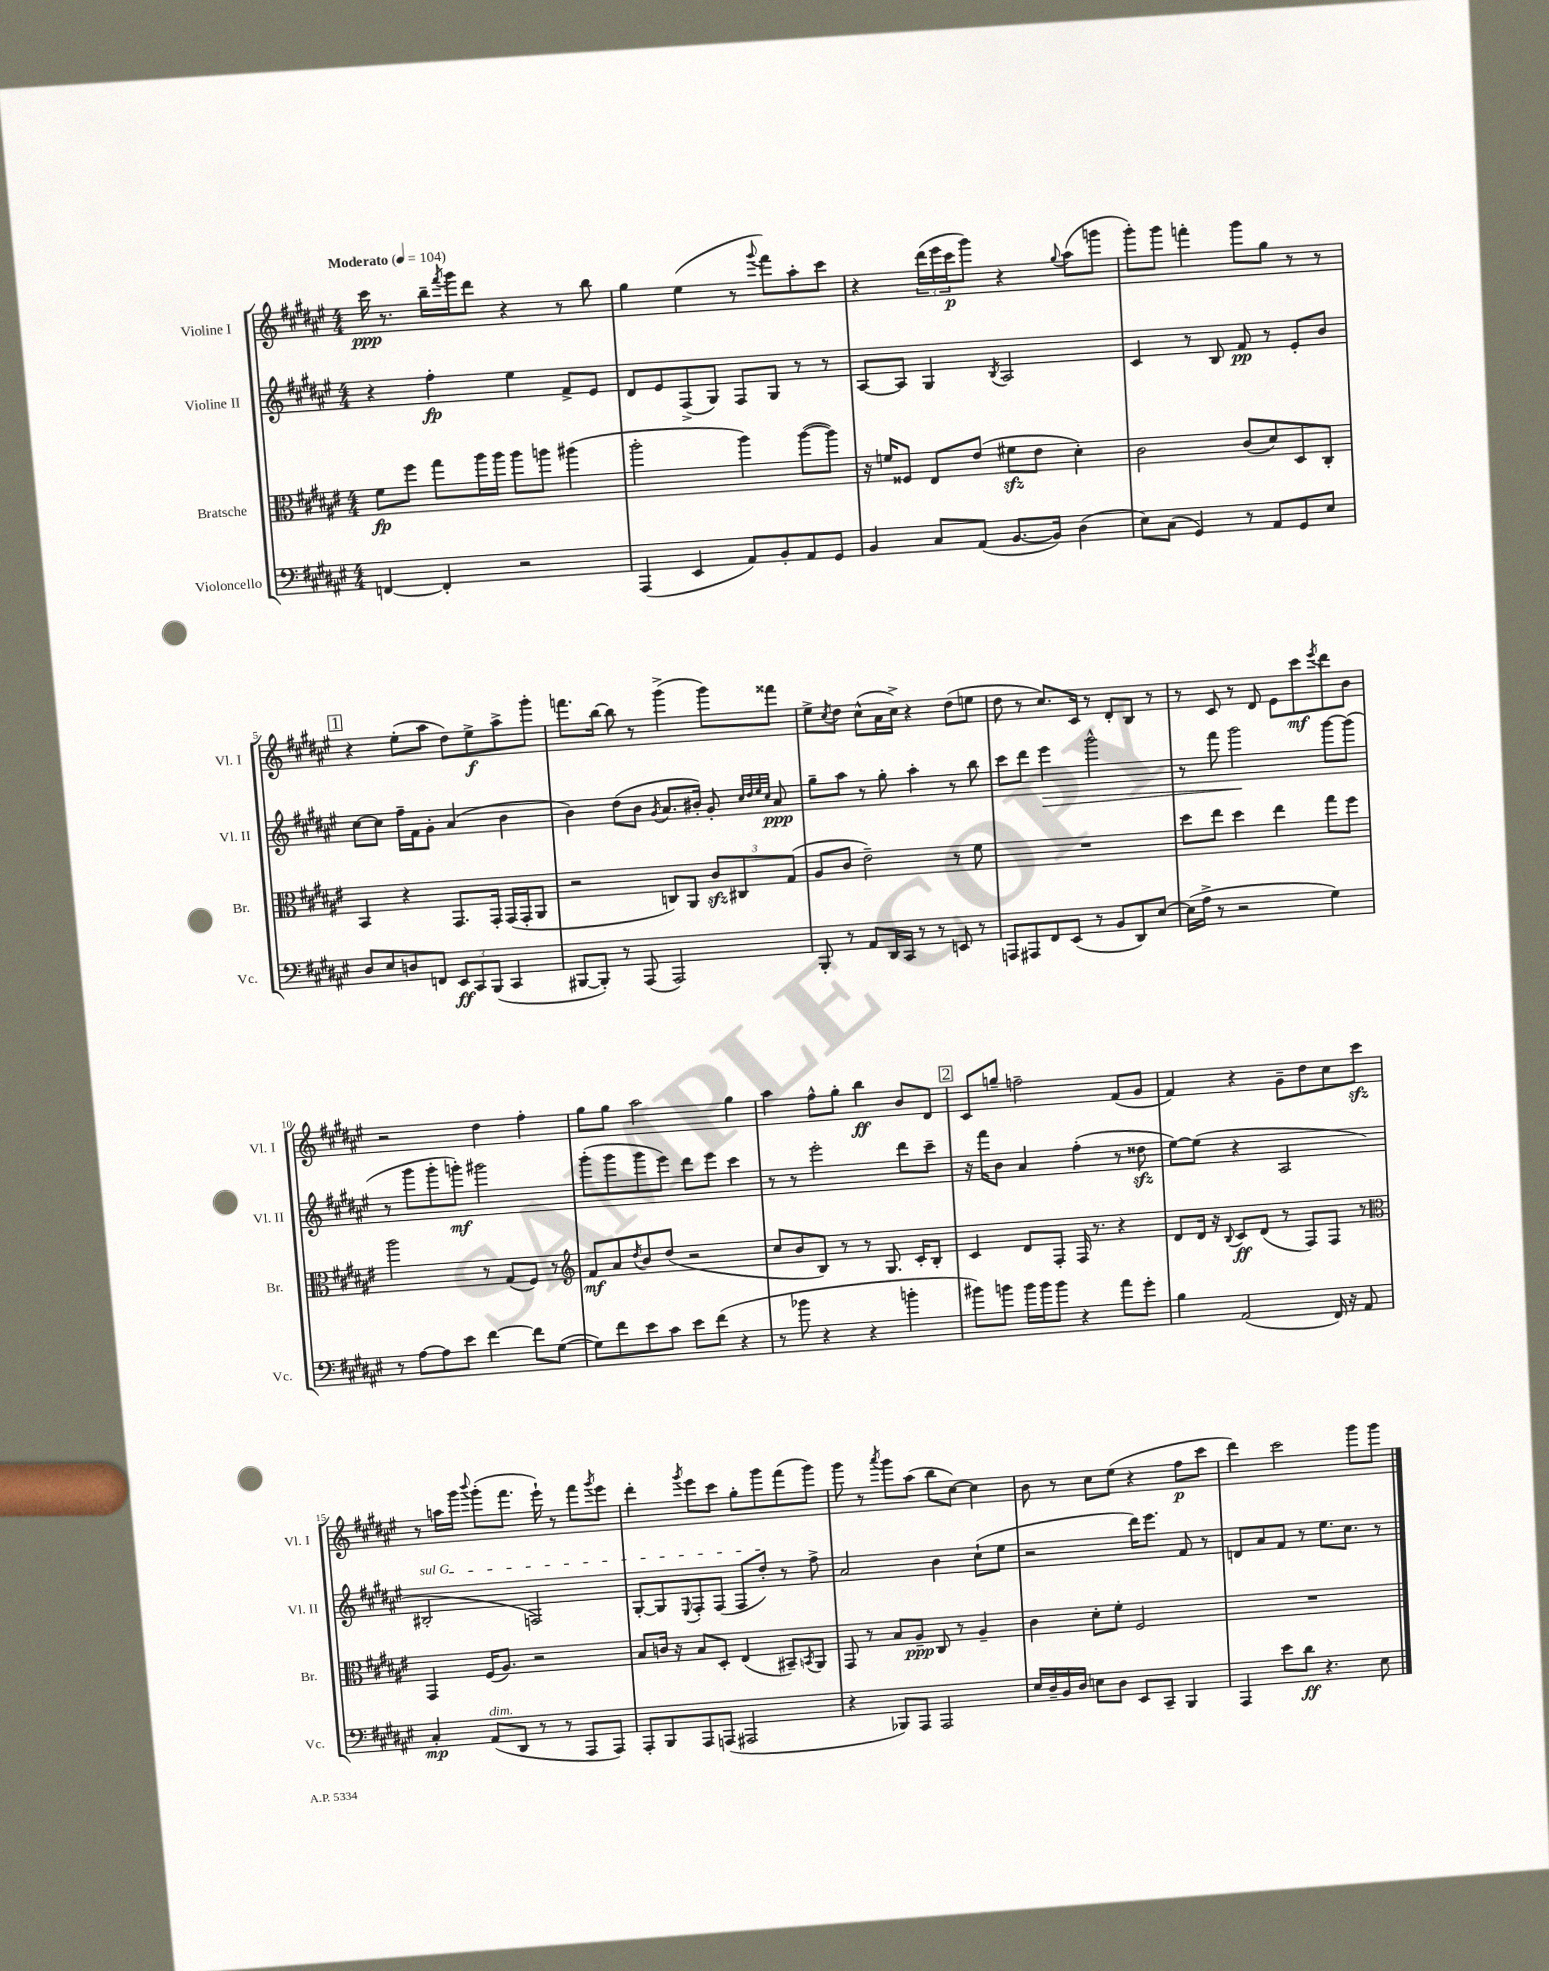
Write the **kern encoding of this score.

**kern	**kern	**kern	**kern
*staff4	*staff3	*staff2	*staff1
*clefF4	*clefC3	*clefG2	*clefG2
*k[f#c#g#d#a#e#]	*k[f#c#g#d#a#e#]	*k[f#c#g#d#a#e#]	*k[f#c#g#d#a#e#]
*M4/4	*M4/4	*M4/4	*M4/4
*MM104	*MM104	*MM104	*MM104
[4FF	8f#	4r	16ccc#
.	.	.	8.r
.	8ff#	.	.
4FF']	8gg#	4ff#'	16bb~
.	.	.	8qfff#
.	.	.	16ggg#
.	16aa#	.	8ddd#
.	16aa#	.	.
2r	8aa#	4ee#	4r
.	8aa	.	.
.	(4aa#	8f#^	8r
.	.	8e#	8bb
=	=	=	=
(4AAA#	2aa#'	8d#	4gg#
.	.	8e#	.
4EE#	.	(8F#^	(4ee#
.	.	8G#)	.
8AA#)	4aa#)	8F#	8r
.	.	.	8qqggg#
8BB'	.	8G#	8fff#)
8AA#	([8aa#	8r	8aa#'
8GG#	8aa#])	8r	8ccc#
=	=	=	=
4BB	16r	[8A#	4r
.	16f	.	.
.	8F##	8A#]	.
8C#	8E#	4G#	(24ddd#
.	.	.	24eee#
.	.	.	24ccc#
(8AA#	(8e#	.	8ggg#)
.	.	8qB	.
[8.BB	8f#	2A#	4r
.	8e#	.	.
16BB])	.	.	.
.	.	.	8qqgg#
(4D#	4d#')	.	(8aa#
.	.	.	8ggg
=	=	=	=
8E#)	2c#	4c#	8ggg#')
(8C#	.	.	8ggg#
4GG#)	.	8r	4fff'
.	.	8B	.
8r	(8c#	8f#	8ggg#
8AA#	8d#)	8r	8gg#
8GG#	8D#	8e#'	8r
8E#	8C#'	8b	8r
=	=	=	=
8D#	4BB	[8cc#	4r
8E#	.	8cc#]	.
8D	4r	16ff#~	(8ee#'
.	.	16f#	.
8FF	.	8g#'	8aa#
12EE#	8.GG#	(4a#	8dd#)
12CC#	.	.	.
.	.	.	8ee#^
(12BBB	.	.	.
.	16GG#'	.	.
4CC#	(16GG#	4b	8aa#^
.	16GG#'	.	.
.	8AA#	.	8ggg#'
=	=	=	=
[8BBB#	2r	4b)	8.fff
8BBB#'])	.	.	.
.	.	.	[16bb
8r	.	(8dd#	8bb]
(8AAA#	.	8b	8r
.	.	8qg#	.
2AAA#)	8C)	8.a#	(4ggg#^
.	8AA#	.	.
.	.	16b#')	.
.	12c#	8g#'	8ggg#)
.	12C#	.	.
.	.	32qqcc#	.
.	.	32qqdd#	.
.	.	32qqee#	.
.	.	32qqcc#	.
.	.	8a#	8fff##
.	(12G#	.	.
=	=	=	=
8BBB'	8A#	8gg#~	8ee#^
.	.	.	8qcc#
8r	8c#	8aa#	8dd#
8AA#	2e#~)	8r	(8cc#^^
16DD#	.	8gg#'	16a#
16CC#	.	.	16cc#^)
8r	.	4aa#'	4r
8r	.	.	.
8EE	8r	8r	(8dd#
8r	8f#	8bb	8ee
=	=	=	=
8AAA	1r	8ccc#	8dd#
8AAA#	.	8ddd#	8r
8FF#	.	4eee#	8.cc#)
(8EE#	.	.	.
.	.	.	16c#
8r	.	2ggg#^^	8r
8BB	.	.	8d#'
8DD#)	.	.	8B
[8E#	.	.	8r
=	=	=	=
(16E#]	8dd#	8r	8r
16A#^	.	.	.
8r	8ee#	8fff#	8c#
2r	4dd#	2ggg#	8r
.	.	.	8d#
.	4ee#	.	8e#
.	.	.	8ccc#
.	.	.	8qeee#
4G#)	8gg#	[8ggg#	8ddd#
.	8ff#	(8ggg#]	8b
=	=	=	=
8r	2aa#	8r	2r
[8A#	.	8ggg#	.
8A#]	.	8ggg#'	.
8e#	.	8ggg')	.
[4f#	8r	2ggg#	4dd#
.	(8G#	.	.
8f#]	8F#)	.	4ff#'
([8G#	8r	.	.
=	=	=	=
*	*clefG2	*	*
8G#])	8f#	(8ggg#'	8gg#
8f#	8a#	8ggg#	8gg#
.	8qdd#	.	.
8e#	8b	8ggg#	2aa#
8c#	(8dd#	8eee#)	.
8e#	2r	8ddd#	.
(8f#	.	8eee#	.
4r	.	4ccc#	4gg#
=	=	=	=
8r	8cc#	8r	4aa#
8b-	8b	8r	.
4r	8B)	2eee#'	8ff#^^
.	8r	.	8gg#'
4r	8r	.	4bb
.	8.G#	.	.
4b'	.	8ddd#	8b
.	16c#'	.	.
.	8B'	8ccc#~	8d#
=	=	=	=
8b#)	4c#	16r	8c#
.	.	16fff#	.
8b	.	8b	8gg~
16b	8d#	4a#	2ff~
16b	.	.	.
8b	8F#'	.	.
4r	16F#	(4ff#'	.
.	8.r	.	.
8a#	4r	8r	(8f#
8g#'	.	8dd##	8g#
=	=	=	=
4B	8d#	[8ee#)	4f#)
.	16d#	(8ee#]	.
.	16r	.	.
.	8qqB	.	.
(2AA#	8c#	4r	4r
.	(8d#	.	.
.	8r	2A#	8g#~
.	8F#)	.	8dd#
16FF#)	8F#	.	8cc#
16r	.	.	.
8AA#	8r	.	8ccc#
=	=	=	=
*	*clefC3	*	*
4C#'	4GG#	2B#'	8r
.	.	.	16aa
.	.	.	16ggg#
.	.	.	8qqbbb
(8AA#	(16F#	.	(8ggg#'
.	8.A#)	.	.
8DD#	.	.	8.fff#
8r	2r	2F)	.
.	.	.	16eee#`)
8r	.	.	8r
8AAA#	.	.	8fff#
.	.	.	8qggg#
8AAA#)	.	.	8eee#
=	=	=	=
8AAA#'	8B	[8G#'	4ddd#'
8BBB	16c	8G#]	.
.	16r	.	.
.	.	8qqE#	8qggg#
8AAA#	8B	8F#'	8eee#
(8AAA	8D#'	(8F#	8ccc#
2AAA#	(4E#	8F#	8gg#'
.	.	8dd#')	8ggg#
.	8BB#~)	8r	(8fff#
.	8qBB	.	.
.	8AA#	8ff#^	8ggg#)
=	=	=	=
4r	8GG#	2a#	8ggg#
.	8r	.	8r
.	.	.	8qaaa#
8BBB-)	8B	.	8ggg#
8AAA#	8A#~	.	(8aa#
2AAA#	8C#	4b	8bb
.	8r	.	[8cc#)
.	4A#~	(8cc#`	4cc#]
.	.	8ee#	.
=	=	=	=
16E#	4c#	2r	8b
16D#~	.	.	.
16BB	.	.	8r
16D#	.	.	.
8E	8d#'	.	8cc#
8D#	8f#'	.	(8ee#
8EE#	2F#	16ddd#)	4r
.	.	8.eee#	.
8CC#~	.	.	.
4BBB	.	8f#	8ff#
.	.	8r	8ccc#
=	=	=	=
4AAA#	1r	8d	4ddd#)
.	.	8a#	.
8e#	.	8f#	2ccc#
8d#	.	8r	.
4.r	.	8.ee#	.
.	.	8.cc#	.
.	.	.	8ggg#
8E#	.	8r	8ggg#
==	==	==	==
*-	*-	*-	*-
